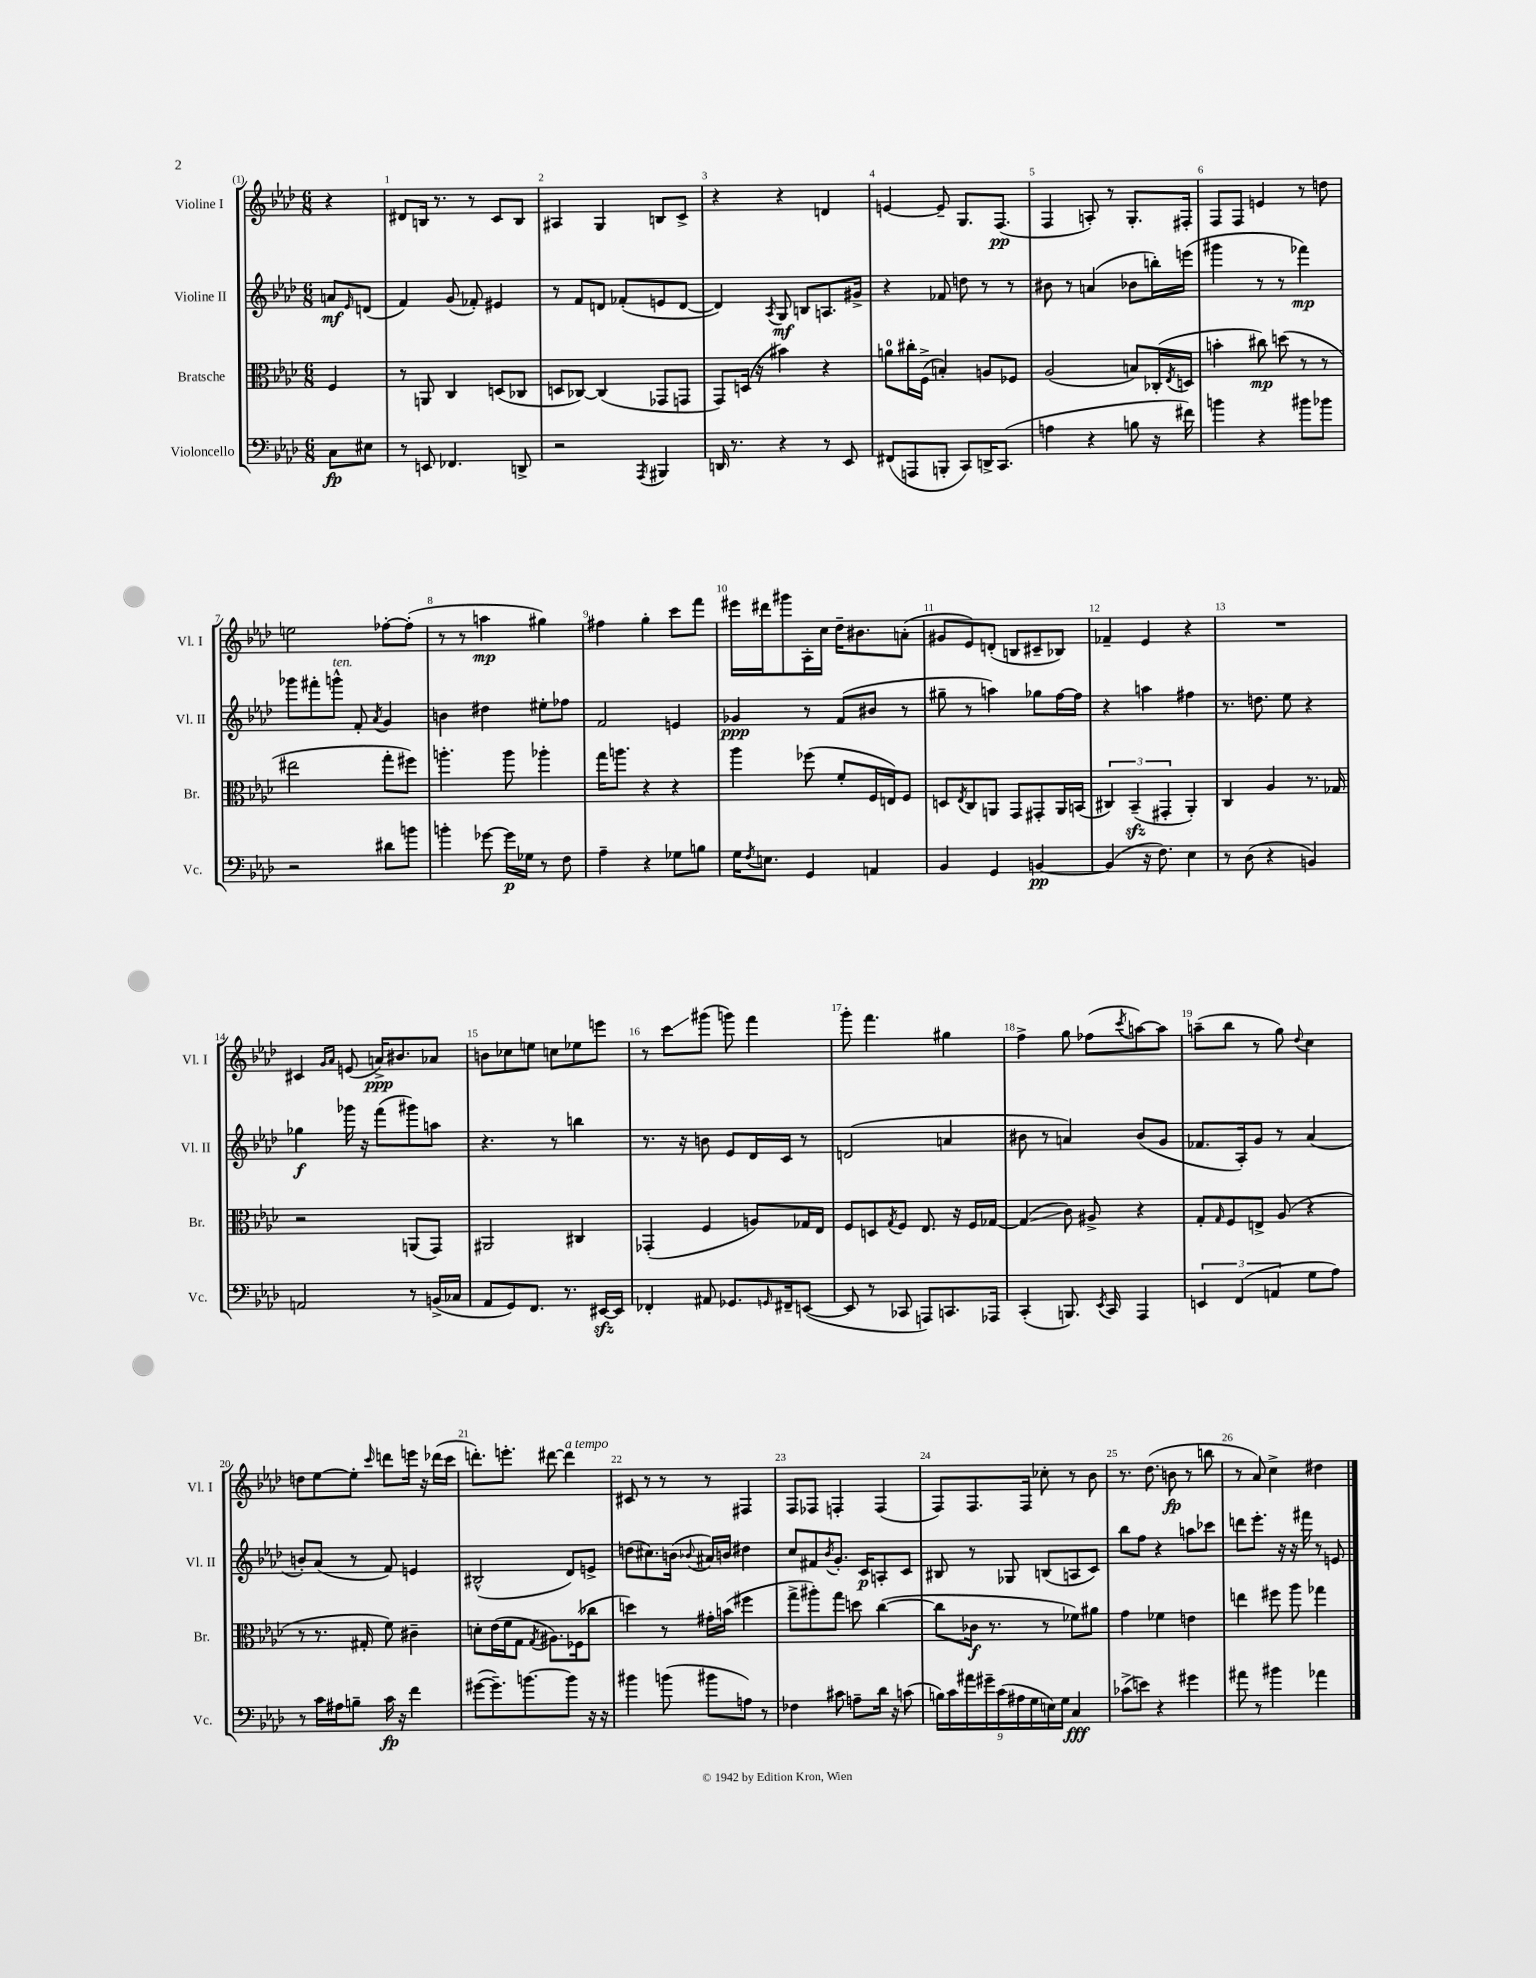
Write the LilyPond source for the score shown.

<<
\new StaffGroup <<
\new Staff = "s0" \with { instrumentName = "Violine I" shortInstrumentName = "Vl. I" } {
    \clef treble \key aes \major \numericTimeSignature \time 6/8 \partial 4
    r4 |
    dis'8 b16 r8. r8 c'8 b8 |
    ais4 g4 b8 c'8-> |
    r4 r4 d'4 |
    e'4~ e'8-- g8. f8.\pp( |
    f4 a8-.) r8 g8.-. fis16-. |
    f8 f8 e'4 r8 d''8 |
    e''2 fes''8~-. fes''8-.( |
    r8 r8 a''4\mp gis''4) |
    fis''4 g''4-. c'''8 f'''8 |
    eis'''16 dis'''16 gis'''8 aes16-. c''16 des''16-- bis'8. a'8-.( |
    gis'8 ees'8) d'8-.( b8 cis'8-- bes8) |
    fes'4-- ees'4 r4 |
    R2. |
    cis'4 \grace { g'16 aes'16 } e'8( a'16->\ppp) bis'8. aes'8 |
    b'8 ces''8 e''8 c''8 ees''8 e'''8 |
    r8 c'''8\glissando gis'''8( g'''8) f'''4 |
    g'''8-. f'''4. gis''4 |
    f''4-> g''8 fes''8( \acciaccatura { c'''8 } a''8~) a''8 |
    a''8--( bes''8 r8 g''8) \appoggiatura { des''8 } c''4 |
    d''8 ees''8~ ees''8-. \grace { c'''16 } d'''8 e'''16 r16 des'''16( c'''16 |
    d'''8.-.) e'''8.-. dis'''8~ dis'''4^\markup { \italic "a tempo" } |
    cis'8 r8 r8 r8 fis4 |
    f8 fes8 f4-. f4( |
    f8) f8. f16 ces''8-. r8 bes'8 |
    r8. des''8.( b'8\fp r8 b''8 |
    r8 aes'8) c''4-> dis''4 \bar "|." |
}
\new Staff = "s1" \with { instrumentName = "Violine II" shortInstrumentName = "Vl. II" } {
    \clef treble \key aes \major \numericTimeSignature \time 6/8 \partial 4
    a'8\mf \grace { ees'16 } d'8( |
    f'4) g'8( fes'8-.) eis'4 |
    r8 f'8 d'8 fes'8-.( e'8 d'8~ |
    d'4) \acciaccatura { aes8 } g8\mf b8 a8. gis'16-> |
    r4 fes'8 d''8 r8 r8 |
    bis'8 r8 a'4( bes'8 b''16-.) e'''16( |
    gis'''4 r8 r8 fes'''4\mp) |
    ges'''8 fis'''8-. g'''8-^^\markup { \italic "ten." } f'8-. \acciaccatura { aes'8 } g'4 |
    b'4 dis''4 eis''8-. fes''8 |
    f'2 e'4 |
    ges'4\ppp r8 f'8( bis'8 r8 |
    gis''8-- r8 a''4) ges''8 f''16~ f''16 |
    r4 a''4 fis''4 |
    r8. d''8. ees''8 r4 |
    ges''4\f ges'''16 r16 f'''8( gis'''8) a''8 |
    r4. r8 b''4 |
    r8. r16 b'8 ees'8 des'16 c'16 r8 |
    d'2( a'4 |
    bis'8 r8 a'4) bis'8( g'8 |
    fes'8. aes16-.) g'8 r8 aes'4( |
    b'8-.) aes'8( r8 f'8) e'4 |
    bis2-^( des'8) e'8-> |
    d''8( cis''8.) b'16( \appoggiatura { bes'8 } ais'16) b'16 dis''4 |
    c''8 fis'8 \acciaccatura { bes'8 } g'8.-. c'16\p a8-. c'8 |
    bis8 r8 ges8 b8( a8 c'8) |
    bes''8 f''8 r4 a''8 ces'''8 |
    d'''8 ees'''8.-. r16 r16 fis'''16 r8 e'8 \bar "|." |
}
\new Staff = "s2" \with { instrumentName = "Bratsche" shortInstrumentName = "Br." } {
    \clef alto \key aes \major \numericTimeSignature \time 6/8 \partial 4
    f4 |
    r8 a,8 c4 d8( ces8 |
    d8 ces8~) ces4( ges,8 g,8 |
    g,8) d16( r16 bis'4) r4 |
    a'8-0 cis''16-. f16->( b4-.) a8 fes8 |
    aes2( b8) ces16-.( \acciaccatura { ees8 } d16 |
    b'4-. cis''8\mp) d''8( r8 r8 |
    eis''2 g''8-. fis''8) |
    a''4.-. a''8 aes''4-. |
    g''16 a''8. r4 r4 |
    aes''4 fes''8( f'8-. f16 e16) f8 |
    d8 \acciaccatura { ees8 } c8 a,8 g,8 gis,8-. a,16 b,16( |
    \tuplet 3/2 { cis4) bes,4--\sfz( gis,4-. } aes,4-.) |
    c4 aes4 r8. ges16 |
    r2 a,8( g,8) |
    ais,2 cis4 |
    ges,4-.( f4 a8) ges16 ees16 |
    f8 d8 \acciaccatura { g8 } f8 ees8. r16 f16 ges16~ |
    ges4\glissando( c'8) ais8-> r4 |
    g8-. \grace { g16 } f8 e8-> aes8( r4 |
    r8 r8. gis16-. f'8) cis'4-- |
    d'8-. ees'16( f'16 g8 \acciaccatura { g8 } ais8.) fes16( ces''8 |
    d''4) r8 gis'16-. b'16( fis''4 |
    g''8-> ais''8-.) g''8 d''8 c''4~( |
    c''8 ces'16\f r8. r8 fes'8) ais'8 |
    g'4 fes'4 e'4 |
    e''4 fis''8 aes''8 ges''4 \bar "|." |
}
\new Staff = "s3" \with { instrumentName = "Violoncello" shortInstrumentName = "Vc." } {
    \clef bass \key aes \major \numericTimeSignature \time 6/8 \partial 4
    c8\fp eis8 |
    r8 e,8 fes,4. d,8-> |
    r2 \acciaccatura { aes,,8 } bis,,4 |
    d,16 r8. r4 r8 ees,8 |
    fis,8( a,,8 b,,8-. c,8) d,16-> c,8.( |
    a4 r4 b8 r16 fis'16) |
    b'4 r4 bis'8 bes'8 |
    r2 dis'8 b'8 |
    b'4-. ges'8~ ges'16\p ges16 r8 f8 |
    aes4-- r4 ges8 b8 |
    g16 \acciaccatura { f8 } e8. g,4 a,4 |
    bes,4 g,4 b,4~\pp |
    b,4( r16 f8.) ees4 |
    r8 des8( r4 b,4) |
    a,2 r8 b,16->( ces16 |
    aes,8 g,8) f,8. r8. eis,16~\sfz eis,16 |
    fes,4-. ais,8 ges,8. \grace { g,16 } fis,16-- e,8~( |
    e,8 r8 ces,8 a,,8) c,8. aes,,16 |
    c,4-.( b,,8.) \acciaccatura { ees,8 } c,16 aes,,4 |
    \tuplet 3/2 { e,4 f,4( a,4 } g8 aes8) |
    r8 c'16 ais16 b8-- c'16\fp r16 f'4 |
    gis'8~( gis'8.--) b'8.~ b'8 r16 r16 |
    bis'4 b'8( bis'8 a8) r8 |
    fes4 cis'8 a8-- des'16 r16 c'8( |
    \tuplet 9/8 { b16) c'16 ais'16 gis'16-- c'16( ais16 g16 e16) g16 } c4\fff |
    ces'8->( e'8) r4 gis'4 |
    ais'8 r8 bis'4 aes'4 \bar "|." |
}
>>
>>
\layout { \context { \Score \override BarNumber.break-visibility = ##(#f #t #t) barNumberVisibility = #all-bar-numbers-visible } }
